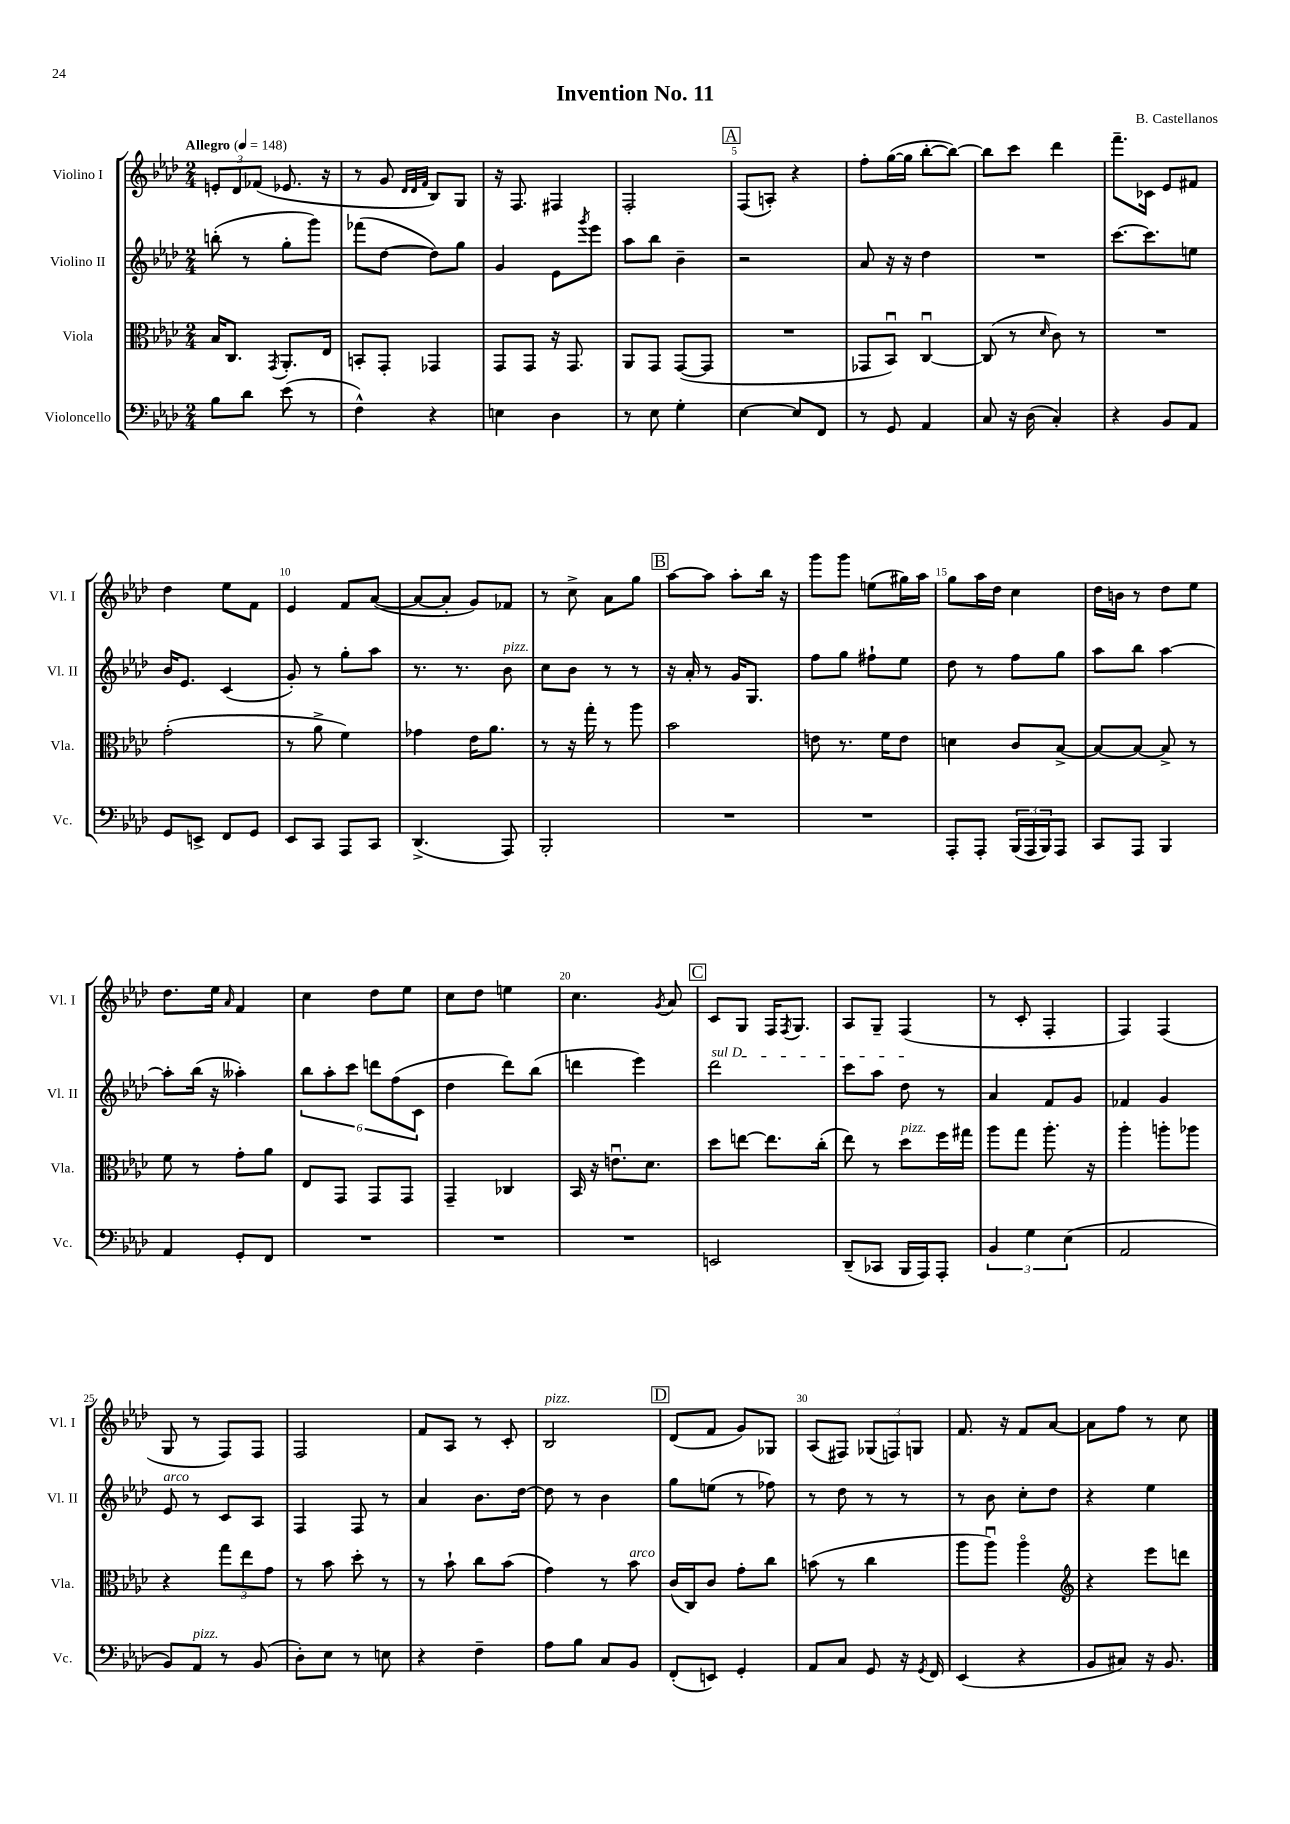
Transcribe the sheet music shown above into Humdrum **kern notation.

**kern	**kern	**kern	**kern
*staff4	*staff3	*staff2	*staff1
*clefF4	*clefC3	*clefG2	*clefG2
*k[b-e-a-d-]	*k[b-e-a-d-]	*k[b-e-a-d-]	*k[b-e-a-d-]
*M2/4	*M2/4	*M2/4	*M2/4
*MM148	*MM148	*MM148	*MM148
8B-	16B-	(8bb'	12e'
.	8.C	.	.
.	.	.	12d-
8d-	.	8r	.
.	.	.	(12f-
.	8qGG	.	.
(8e-	8.AA-'	8gg'	8.e-
8r	.	8ggg)	.
.	16E-	.	16r
=	=	=	=
4F^^)	8BB'	(8fff-	8r
.	8GG'	[8dd-	8g
.	.	.	32qqd-
.	.	.	32qqd-
.	.	.	32qqf
4r	4GG-	8dd-])	8B-)
.	.	8gg	8G
=	=	=	=
4E	8GG	4g	16r
.	.	.	8.F
.	8GG	.	.
4D-	16r	8e-	4F#
.	8.GG	.	.
.	.	8qggg	.
.	.	8eee-	.
=	=	=	=
8r	8AA-	8aa-	2F'
8E-	8GG	8bb-	.
4G'	([8GG	4b-~	.
.	8GG]	.	.
=	=	=	=
[4E-	2r	2r	(8F
.	.	.	8A')
8E-]	.	.	4r
8FF	.	.	.
=	=	=	=
8r	8GG-	8a-	8ff'
8GG	8BB-u)	16r	([16gg
.	.	16r	16gg]
4AA-	[4Cu	4dd-	[8bb-'
.	.	.	8bb-_)
=	=	=	=
8C	(8C]	2r	8bb-]
16r	8r	.	8ccc
(16D-	.	.	.
.	16qqd-	.	.
4C')	8c)	.	4ddd-
.	8r	.	.
=	=	=	=
4r	2r	[8.ccc	8.fff~
.	.	8.ccc]	16c-
8BB-	.	.	8e-
8AA-	.	8ee	8f#
=	=	=	=
8GG	(2g'	16b-	4dd-
.	.	8.e-	.
8EE^	.	.	.
8FF	.	(4c	8ee-
8GG	.	.	8f
=	=	=	=
8EE-	8r	8g')	4e-
8CC	8a-^	8r	.
8AAA-	4f)	8gg'	8f
8CC	.	8aa-	([8a-
=	=	=	=
(4.DD-^	4g-	8.r	8a-_
.	.	.	8a-']
.	.	8.r	.
.	16e-	.	8g)
.	8.a-	.	.
8AAA-)	.	8b-	8f-
=	=	=	=
2BBB-'	8r	8cc	8r
.	16r	8b-	8cc^
.	16gg'	.	.
.	8r	8r	8a-
.	8aa-	8r	8gg
=	=	=	=
2r	2b-	16r	[8aa-
.	.	16a-'	.
.	.	8r	8aa-]
.	.	16g	8aa-'
.	.	8.G	.
.	.	.	16bb-
.	.	.	16r
=	=	=	=
2r	8e	8ff	8ggg
.	8.r	8gg	8ggg
.	.	8ff#`	(8ee
.	16f	.	.
.	8e	8ee-	16gg#)
.	.	.	16aa-
=	=	=	=
8AAA-'	4d	8dd-	8gg
8AAA-'	.	8r	16aa-
.	.	.	16dd-
(24BBB-	8c	8ff	4cc
24AAA-	.	.	.
24BBB-)	.	.	.
8AAA-	[8B-^	8gg	.
=	=	=	=
8CC	8B-_	8aa-	16dd-
.	.	.	16b
8AAA-	8B-_	8bb-	8r
4BBB-	8B-^]	[4aa-	8dd-
.	8r	.	8ee-
=	=	=	=
4AA-	8f	8aa-']	8.dd-
.	8r	(16bb-	.
.	.	16r	16ee-
.	.	.	16qqa-
8GG'	8g'	4aa--')	4f
8FF	8a-	.	.
=	=	=	=
2r	8E-	12bb-	4cc
.	.	12aa-'	.
.	8GG	.	.
.	.	12ccc	.
.	8GG	12ddd	8dd-
.	.	(12ff	.
.	8GG	.	8ee-
.	.	12c	.
=	=	=	=
2r	4GG~	4dd-	8cc
.	.	.	8dd-
.	4C-	8ddd-)	4ee
.	.	(8bb-	.
=	=	=	=
2r	16BB-	4ddd	4.cc
.	16r	.	.
.	8.eu	.	.
.	.	4eee-)	.
.	8.d-	.	.
.	.	.	8qg
.	.	.	8a-
=	=	=	=
2EE	8dd-	2ddd-	8c
.	[8ee	.	8G
.	8.ee]	.	16F
.	.	.	8qF
.	.	.	8.G
.	(16cc'	.	.
=	=	=	=
(8DD-~	8ee-)	8ccc	8A-
8CC-	8r	8aa-	8G~
16BBB-	8dd-	8dd-	(4F
16AAA-)	.	.	.
8AAA-'	16ff	8r	.
.	16gg#	.	.
=	=	=	=
6BB-	8aa-	4a-	8r
.	8gg	.	8c'
6G	.	.	.
.	8.aa-'	8f	4F'
(6E-	.	.	.
.	.	8g	.
.	16r	.	.
=	=	=	=
2AA-	4aa-'	4f-	4F)
.	8aa'	4g	(4F
.	8aa-	.	.
=	=	=	=
8BB-)	4r	8e-	8G
8AA-	.	8r	8r
8r	12gg	8c	8F)
.	12ee-	.	.
(8BB-	.	8A-	8F
.	12g	.	.
=	=	=	=
8D-')	8r	4F	2F
8E-	8b-	.	.
8r	8dd-'	8F	.
8E	8r	8r	.
=	=	=	=
4r	8r	4a-	8f
.	8b-`	.	8A-
4F~	8cc	8.b-	8r
.	(8b-	.	8c'
.	.	[16dd-	.
=	=	=	=
8A-	4g)	8dd-]	2B-
8B-	.	8r	.
8C	8r	4b-	.
8BB-	8b-	.	.
=	=	=	=
(8FF'	(16c	8gg	(8d-
.	16C)	.	.
8EE)	8c	(8ee	8f
4GG'	8g'	8r	8g)
.	8cc	8ff-)	8G-
=	=	=	=
8AA-	(8b	8r	(8A-
8C	8r	8dd-	8F#)
8GG	4cc	8r	(12G-
.	.	.	12F)
16r	.	8r	.
.	.	.	12G
8qGG	.	.	.
16FF	.	.	.
=	=	=	=
(4EE-	8aa-	8r	8.f
.	8aa-u)	8b-	.
.	.	.	16r
4r	4aa-o	8cc'	8f
.	.	8dd-	[8a-
=	=	=	=
*	*clefG2	*	*
8BB-	4r	4r	8a-]
8C#)	.	.	8ff
16r	8eee-	4ee-	8r
8.BB-	.	.	.
.	8ddd	.	8cc
==	==	==	==
*-	*-	*-	*-
